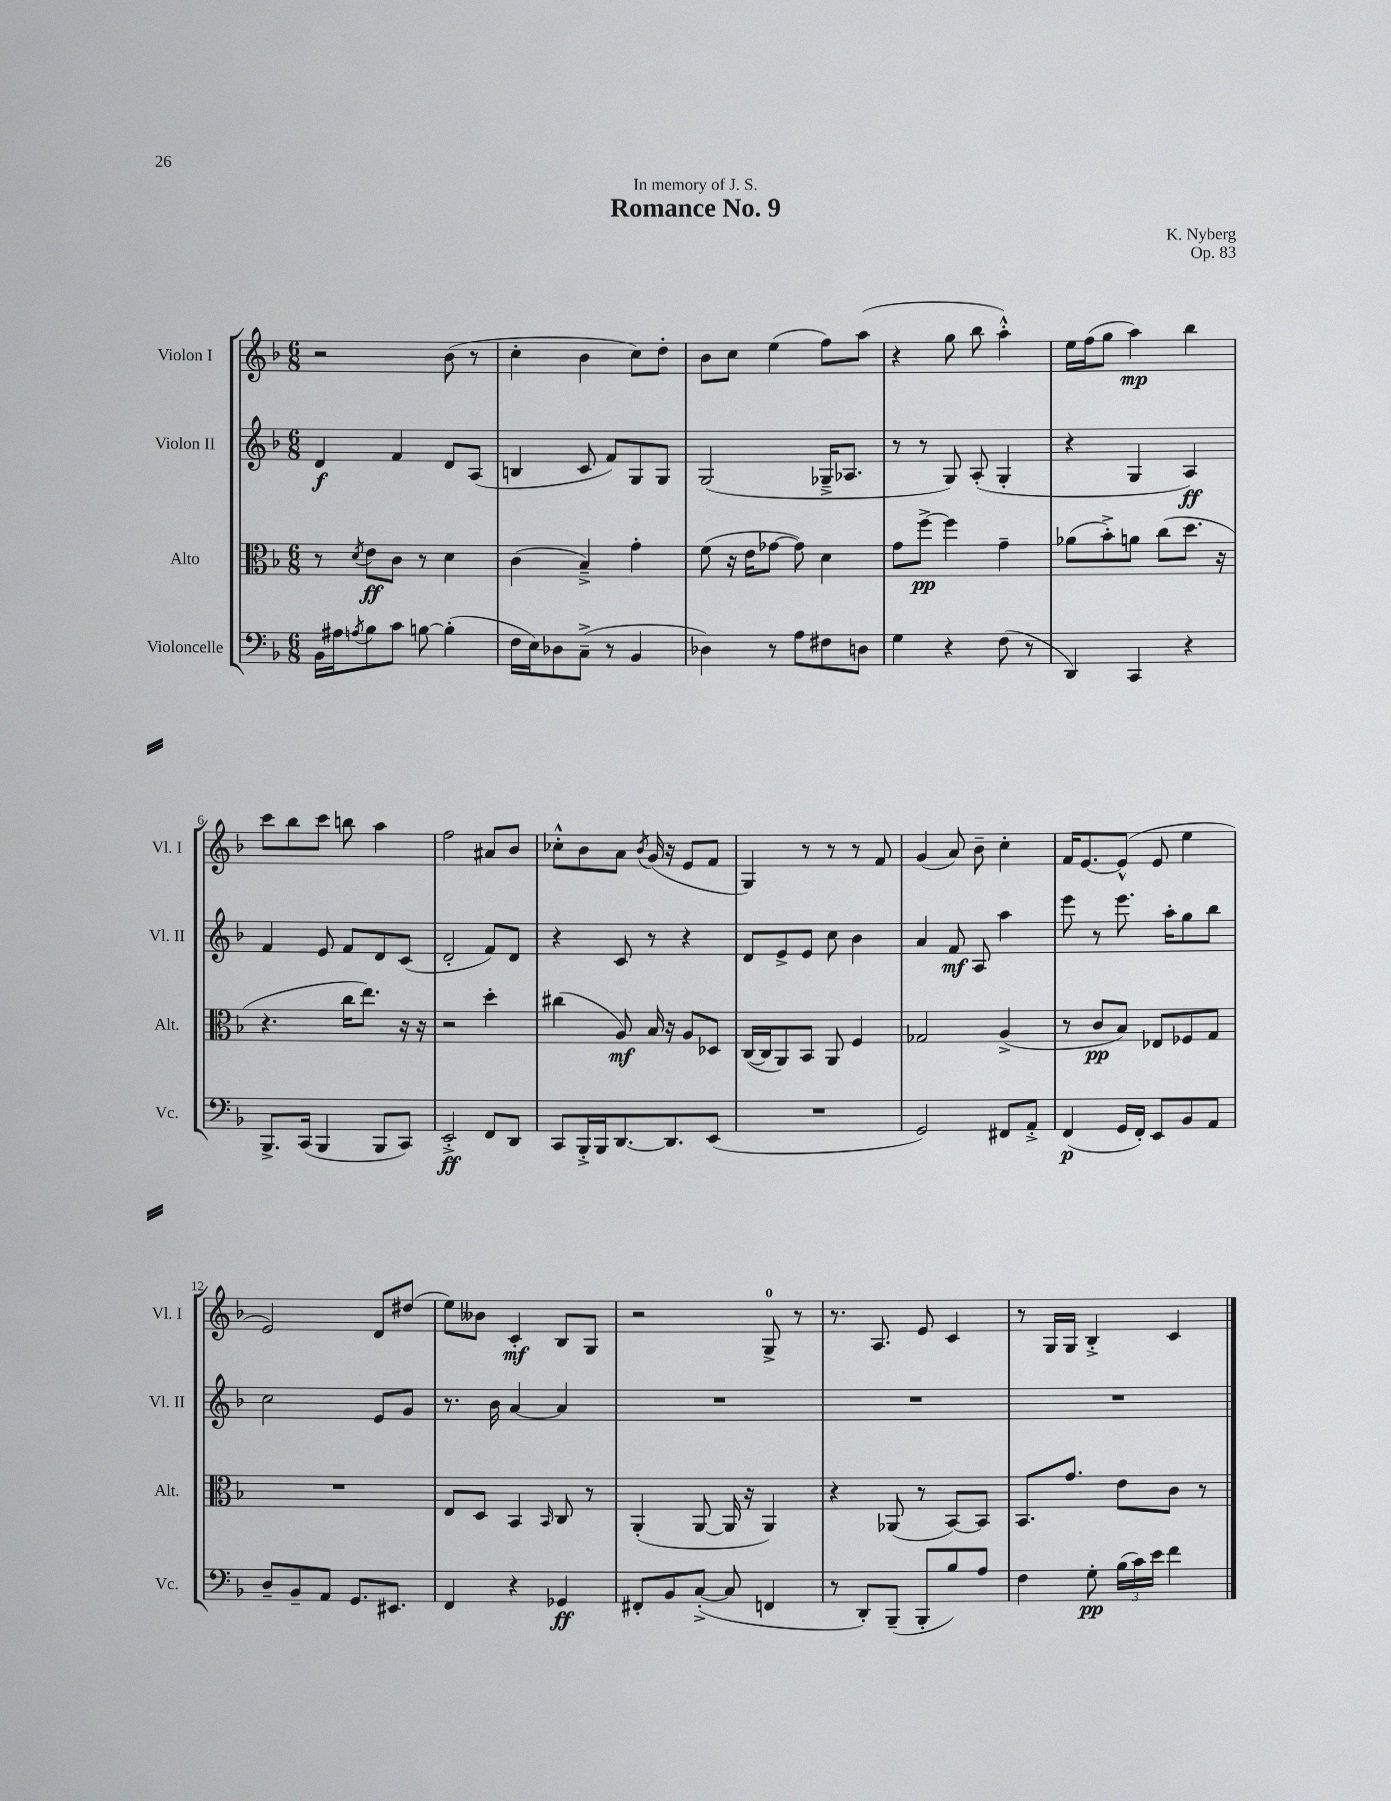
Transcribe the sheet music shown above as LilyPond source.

\header { title = "Romance No. 9" composer = "K. Nyberg" dedication = "In memory of J. S." opus = "Op. 83" }
<<
\new StaffGroup <<
\new Staff = "s0" \with { instrumentName = "Violon I" shortInstrumentName = "Vl. I" } {
    \clef treble \key f \major \numericTimeSignature \time 6/8
    r2 bes'8( r8 |
    c''4-. bes'4 c''8) d''8-. |
    bes'8 c''8 e''4( f''8) a''8( |
    r4 g''8 bes''8 a''4-.-^) |
    e''16 f''16( g''8 a''4\mp) bes''4 |
    c'''8 bes''8 c'''8 b''8 a''4 |
    f''2 ais'8 bes'8 |
    ces''8-.-^ bes'8 a'8 \acciaccatura { bes'8 } g'16( r16 e'8 f'8 |
    g4) r8 r8 r8 f'8 |
    g'4( a'8) bes'8-- c''4-. |
    f'16 e'8.~ e'8-^( e'8 e''4 |
    e'2) d'8 dis''8( |
    e''8) beses'8 c'4-.\mf bes8 g8 |
    r2 g8-0-> r8 |
    r8. a8. e'8 c'4 |
    r8 g16 g16 bes4-.-> c'4 \bar "|." |
}
\new Staff = "s1" \with { instrumentName = "Violon II" shortInstrumentName = "Vl. II" } {
    \clef treble \key f \major \numericTimeSignature \time 6/8
    d'4\f f'4 d'8 a8( |
    b4 c'8 f'8) g8 g8 |
    g2( ges16---> aes8. |
    r8 r8 g8) a8-.( g4-. |
    r4 g4 a4\ff) |
    f'4 e'8 f'8 d'8 c'8( |
    d'2-. f'8) d'8 |
    r4 c'8 r8 r4 |
    d'8 e'8-> e'8 c''8 bes'4 |
    a'4 f'8\mf a8 a''4 |
    e'''8 r8 e'''8. a''16-. g''8 bes''8 |
    c''2 e'8 g'8 |
    r8. bes'16 a'4~ a'4 |
    R2. |
    R2. |
    R2. \bar "|." |
}
\new Staff = "s2" \with { instrumentName = "Alto" shortInstrumentName = "Alt." } {
    \clef alto \key f \major \numericTimeSignature \time 6/8
    r8 \acciaccatura { d'8 } e'8\ff c'8 r8 d'4 |
    c'4( bes4--->) g'4-. |
    f'8( r16 e'16 ges'8~ ges'8) d'4 |
    g'8 f''8~->\pp f''4 g'4-- |
    aes'8( bes'8-.->) a'8 c''8( d''8. r16 |
    r4. c''16 e''8.) r16 r16 |
    r2 d''4-. |
    cis''4( a8\mf) bes16 r16 a8 des8 |
    c16~( c16 a,8) bes,8 a,8 f4 |
    ges2 a4->( |
    r8 c'8\pp bes8) ees8 fes8 g8 |
    R2. |
    e8 d8 bes,4 \grace { bes,16 } c8 r8 |
    a,4-.( a,8~ a,16 r16 a,4) |
    r4 aes,8( r8 bes,8~) bes,8 |
    bes,8. g'8. e'8 c'8 r8 \bar "|." |
}
\new Staff = "s3" \with { instrumentName = "Violoncelle" shortInstrumentName = "Vc." } {
    \clef bass \key f \major \numericTimeSignature \time 6/8
    bes,16 ais16 \acciaccatura { a8 } bes8 c'8 b8~ b4-.( |
    f16 e16) des8 c8--->( r8 bes,4 |
    des4) r8 a8 fis8 d8 |
    g4 r4 f8( r8 |
    d,4) c,4 r4 |
    bes,,8.-> c,16( bes,,4 bes,,8 c,8) |
    e,2-.->\ff f,8 d,8 |
    c,8 bes,,16-.-> bes,,16 d,8.~ d,8. e,8( |
    R2. |
    g,2) fis,8 a,8-.-> |
    f,4\p( g,16 f,16-.) e,8 bes,8 a,8 |
    d8-- bes,8-- a,8 g,8. eis,8. |
    f,4 r4 ges,4\ff |
    fis,8-. bes,8 c8~-.->( c8 f,4 |
    r8 d,8-.) bes,,8--( bes,,8-. bes8) a8 |
    f4 g8-.\pp \tuplet 3/2 { bes16( c'16) e'16 } f'4 \bar "|." |
}
>>
>>
